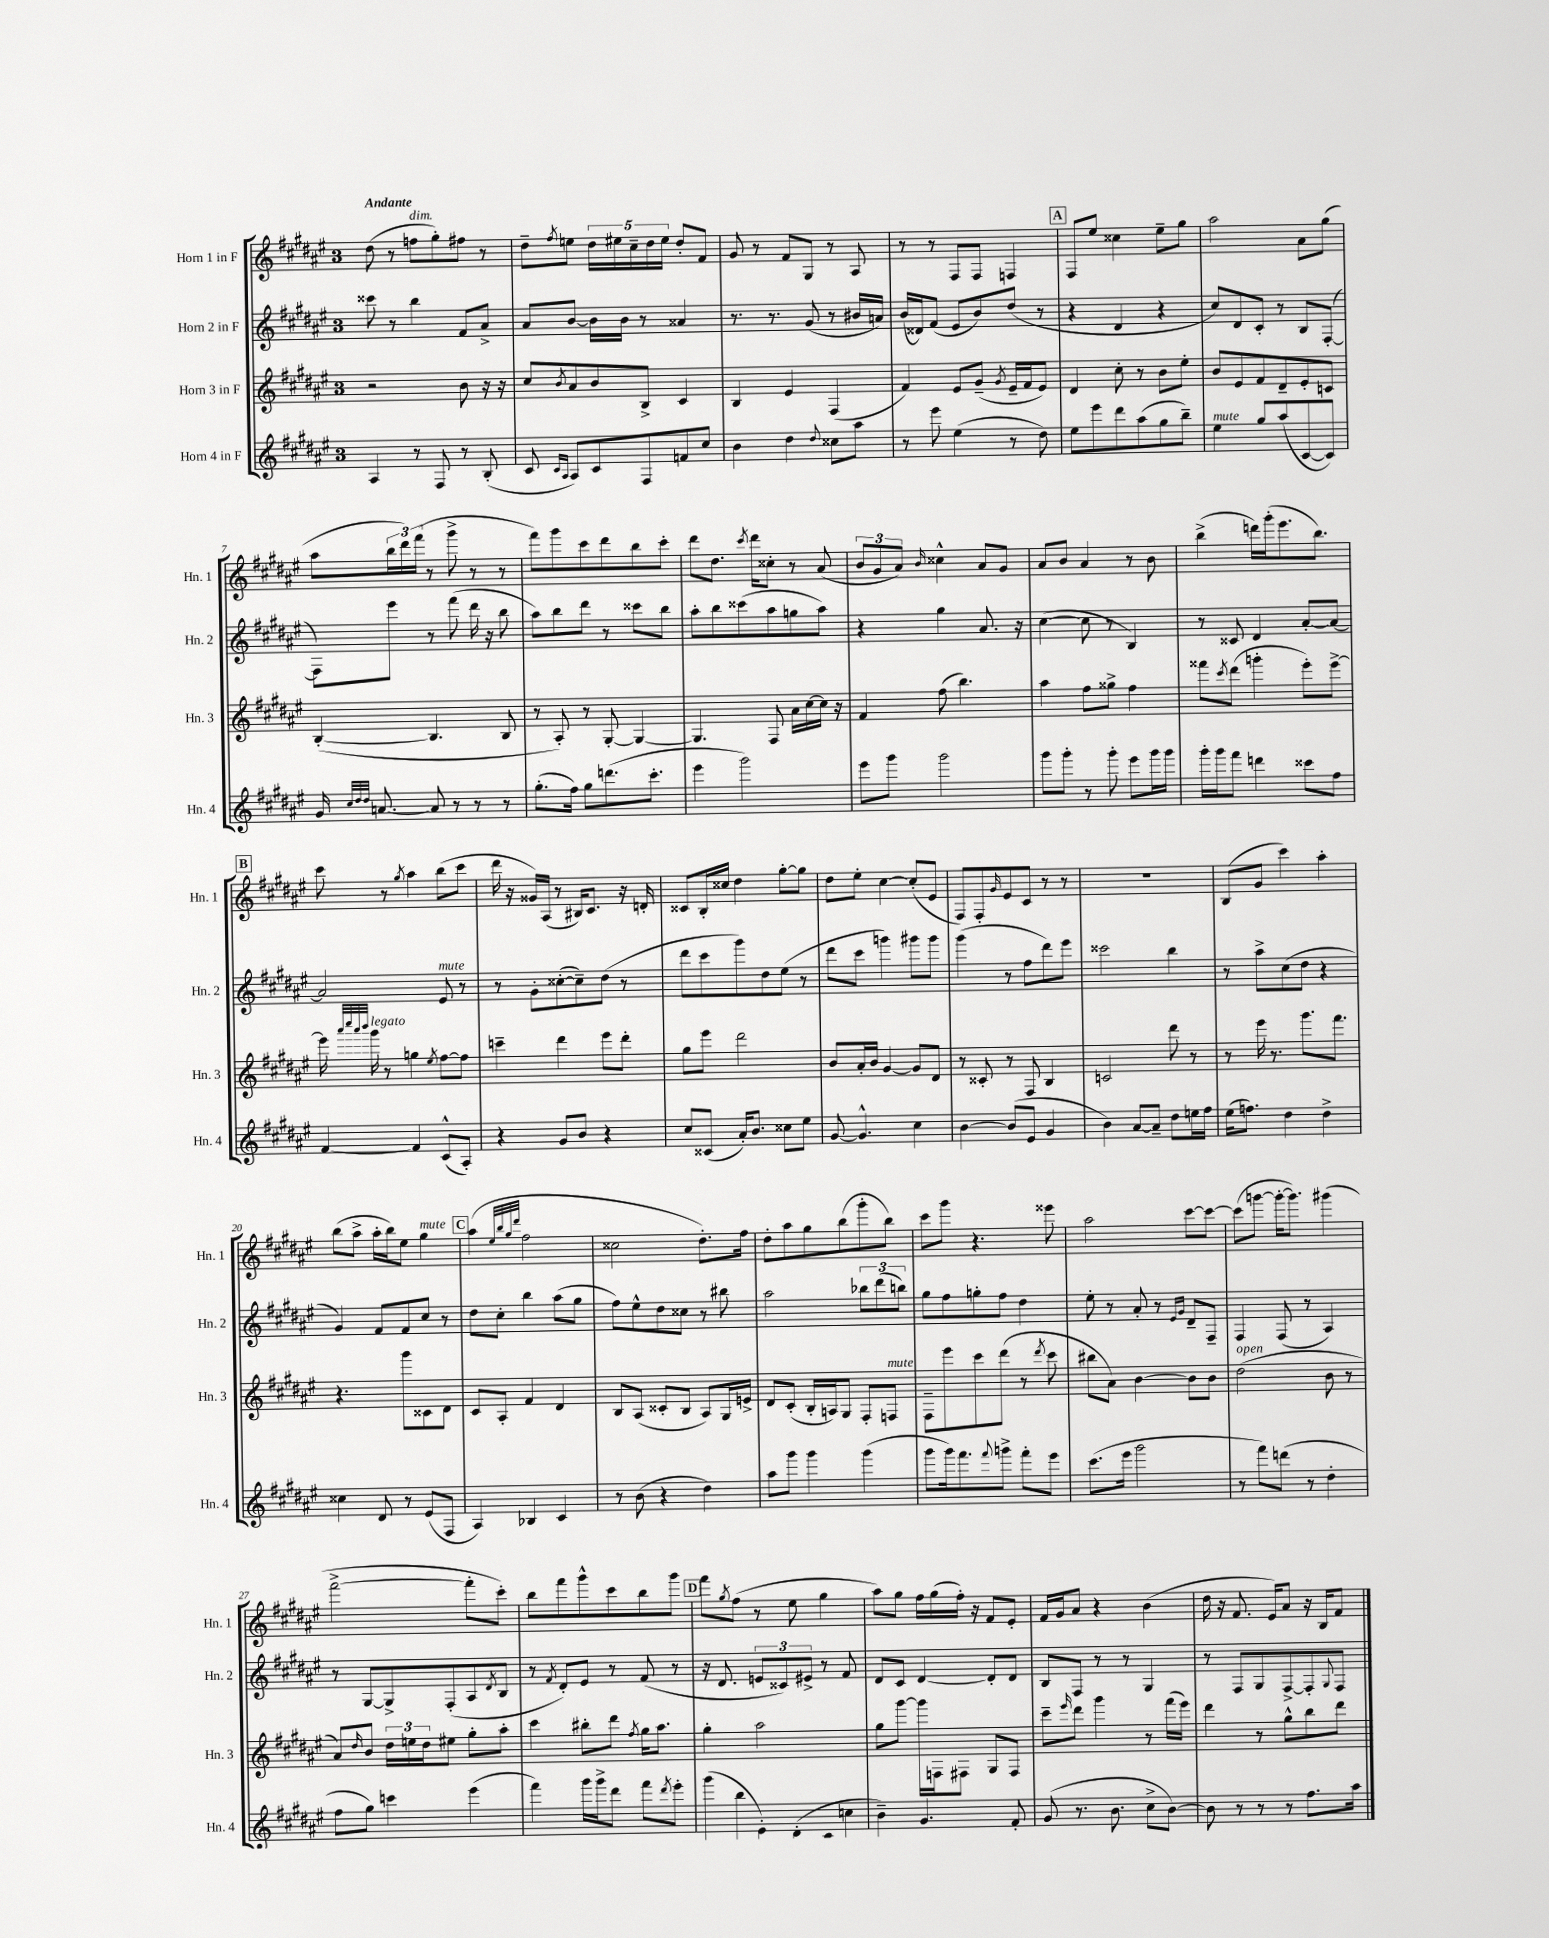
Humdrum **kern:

**kern	**kern	**kern	**kern
*part4	*part3	*part2	*part1
*staff4	*staff3	*staff2	*staff1
*I"Horn 4 in F	*I"Horn 3 in F	*I"Horn 2 in F	*I"Horn 1 in F
*I'Hn. 4	*I'Hn. 3	*I'Hn. 2	*I'Hn. 1
*clefG2	*clefG2	*clefG2	*clefG2
*k[f#c#g#d#a#e#]	*k[f#c#g#d#a#e#]	*k[f#c#g#d#a#e#]	*k[f#c#g#d#a#e#]
*M3/4	*M3/4	*M3/4	*M3/4
=1	=1	=1	=1
!	!	!	!LO:TX:a:B:t=Andante
4A#/	2r	8ccc##X\	(8dd#\
.	.	8r	8r
!	!	!	!LO:TX:a:i:t=dim.
8r	.	4bb\	8ffn\L
8F#/	.	.	8gg#'\)
8r	8b\	8f#/L	8ff#X\J
(8B'/	16r	8a#^/J	8r
.	16r	.	.
=2	=2	=2	=2
8c#/	8cc#/L	8a#/L	8dd#~\L
16qqc#/LL	.	.	.
16qqA#/JJ	8qb/	.	8qff#/
8A#/L)	8a#/	[8b/J	8een\J
8c#/	8b/	16b\LL]	20dd#\LL
.	.	.	20ee#X\
.	.	16b\JJ	.
.	.	.	20cc#~\
8F#/	8B^/J	8r	.
.	.	.	20dd#\
.	.	.	20ee#\JJ
8fn/	4c#/	4a##X/	8dd#'/L
8cc#/J	.	.	8f#/J
=3	=3	=3	=3
4b\	4B/	8.r	8g#/
.	.	.	8r
.	.	8.r	.
4dd#\	4e#/	.	8f#/L
.	.	(8g#/	8G#/J
8qqdd#/	.	.	.
8cc##X\L	(4F#/	8r	8r
8aa#\J	.	16b#X/LL	8A#/
.	.	16an/JJ)	.
=4	=4	=4	=4
8r	4f#/)	(16b/LL	8r
.	.	16d##X/J)	.
8eee#\	.	(8f#/J	8r
(4ee#\	8e#/L	8e#/L	8F#/L
.	(8g#~/J	8b/)	8F#/J
.	8qg#/	.	.
8r	16e#~/LL	(8dd#/J	4Fn/
.	16f#/J	.	.
8dd#\)	8e#/J)	8r	.
!!LO:REH:place=s1:t=A
=5	=5	=5	=5
8ee#\L	4d#/	4r	8F#/L
8eee#\	.	.	8ee#/J
8ddd#\	8cc#'\	4d#/	4cc##X\
(8aa#\	8r	.	.
8gg#\	8b\L	4r	8ee#~\L
8bb~\J)	8ee#'\J	.	8gg#\J
=6	=6	=6	=6
!LO:TX:a:i:t=mute	!	!	!
4ee#\	8b/L	8cc#/L)	2aa#\
.	8e#/	8d#/	.
8gg#/L	8f#/	8c#'/J	.
(8aa#/	8d#~/	8r	.
[8c#/	8e#'/	8B/L	8a#\L
8c#/J])	8cn/J	([8F#'/J	(8gg#\J
!!LO:LB:g=z
=7	=7	=7	=7
16g#/	([4B'/	8F#\L])	8aa#\L
32qqcc#/LLL	.	.	.
32qqdd#/	.	.	.
32qqdd#/JJJ	.	.	.
[8.an/	.	.	.
.	.	8eee#\J	24bb\L
.	.	.	24ddd#\)
.	.	.	(24fff#\JJ
8a/]	4.B/]	8r	8r
8r	.	(8fff#\	8ggg#^\
8r	.	16ddd#\	8r
.	.	16r	.
8r	8B/	8bb\	8r
=8	=8	=8	=8
(8.gg#'\L	8r	8aa#\L)	8fff#\L)
.	8A#'/)	8bb\	8ggg#\
16ff#\Jk)	.	.	.
8gg#\L	8r	8ddd#\J	8ccc#\
(8.dddn\	[8G#'/	8r	8ddd#\
.	4G#/_	8ccc##X\L	8bb\
8.ccc#'\J	.	.	.
.	.	8bb\J	8ccc#'\J
=9	=9	=9	=9
4eee#\	4.G#/]	8aa#'\L	8ddd#\L
.	.	8bb\	8.dd#\J
2ggg#\)	.	(8ccc##X\	.
.	.	.	8qccc#/
.	.	.	16ddd#\KL
.	8F#/	8aa#\	8cc##X'\J
.	16a#\LL	8ggn\	8r
.	[16cc#\	.	.
.	16cc#\JJ]	8aa#\J)	(8a#/
.	16r	.	.
=10	=10	=10	=10
8eee#\L	4f#/	4r	12b/L
.	.	.	12g#/
8ggg#\J	.	.	.
.	.	.	12a#/J)
.	.	.	16qqb/
2ggg#\	(8ff#\	4gg#\	4cc##X^^\
.	4.bb\)	.	.
.	.	8.a#/	8a#/L
.	.	.	8g#/J
.	.	16r	.
=11	=11	=11	=11
8ggg#\L	4aa#\	([4cc#\	8a#/L
8ggg#'\J	.	.	8b/J
8r	8ff#\L	8cc#\]	4a#/
8ggg#'\	8gg##X^\J	8r	.
8eee#\L	4ff#\	4B/)	8r
16ggg#\L	.	.	8b\
16ggg#\JJ	.	.	.
=12	=12	=12	=12
16ggg#'\LL	8fff##X\L	8r	(4bb^\
16ggg#\J	.	.	.
.	8qccc#/	.	.
8fff#\J	(8ddd#\J	8c##X/	.
4dddn\	4gggn'\	4d#/	16dddn\LL)
.	.	.	(16ggg#'\J
.	.	.	8.eee#\
8ccc##X\L	8eee#'\L)	[8a#'/L	.
.	.	.	8.bb\J)
8ff#\J	[8eee#^\J	8a#/J_	.
!!LO:LB:g=z
!!LO:REH:place=s1:t=B
=13	=13	=13	=13
[4f#/	16eee#\]	2a#/]	8ccc#\
.	32qqaaa#/LLL	.	.
.	32qqcccc#/	.	.
.	32qqaaa#/	.	.
.	32qqbbb/JJJ	.	.
!	!LO:TX:a:i:t=legato	!	!
.	16ggg#\	.	.
.	8r	.	8r
.	.	.	8qgg#/
4f#/]	4ggn\	.	4aa#\
.	8qee#/	.	.
!	!	!LO:TX:a:i:t=mute	!
(8c#^^/L	[8ff#\L	8e#/	(8bb\L
8A#'/J)	8ff#\J]	8r	8ccc#\J
=14	=14	=14	=14
4r	4cccn~\	8r	16ddd#\
.	.	.	16r
.	.	8g#'\L	16g##X/LL)
.	.	.	(16A#/JJ
8g#/L	4ddd#\	([8cc##X'\	8r
8b/J	.	8cc##~\])	16B#X/KL)
.	.	.	8.c#/J
4r	8eee#\L	(8dd#\J	.
.	8ddd#'\J	8r	16r
.	.	.	16dn'/
=15	=15	=15	=15
8cc#/L	8gg#\L	8ddd#\L	8c##X/L
(8c##X/J	8eee#\J	8ccc#\	16B'/L
.	.	.	16cc##X/JJ
16a#'/KL)	2ddd#\	8ggg#\)	4dd#\
8.b/J	.	.	.
.	.	8dd#\	.
8cc##X\L	.	(8ee#\J	[8gg#'\L
8ee#\J	.	8r	8gg#\J]
=16	=16	=16	=16
[8g#/	8b/L	8ddd#\L	8dd#\L
4.g#^^/]	16a#'/L	8ccc#\J	8ee#'\J
.	16b/JJ	.	.
.	[4g#/	4gggn\)	[4cc#\
4cc#\	8g#/L]	8ggg#X\L	(8cc#'/L]
.	8d#/J	8ggg#\J	8e#/J
=17	=17	=17	=17
[4b\	8r	(4ggg#\	8F#/L)
.	8c##X'/	.	8F#'/
.	.	.	16qqg#/
(8b/L]	8r	8r	8e#/
8e#/J	8F#/	8ff#\L	8c#/J
4g#/	4B/	8ddd#\)	8r
.	.	8eee#\J	8r
=18	=18	=18	=18
4b\)	2cn/	2ccc##X\	2.r
[8a#/L	.	.	.
8a#~/J]	.	.	.
8dd#\L	8ddd#\	4bb\	.
16een\L	8r	.	.
16ff#\JJ	.	.	.
=19	=19	=19	=19
(16ee#\KL	8r	8r	(8B/L
8.ffn\J)	.	.	.
.	16eee#\	8aa#^\L	8g#/J
.	8.r	.	.
4dd#\	.	(8cc#\	4ccc#\)
.	8.ggg#\L	8dd#\J	.
4dd#^\	.	4r	4aa#'\
.	8.fff#\J	.	.
!!LO:LB:g=z
=20	=20	=20	=20
4cc##X\	4.r	4g#/)	(8bb\L
.	.	.	8aa#^\J
8d#/	.	8f#/L	16aa#'\LL
.	.	.	16bb\J)
8r	8ggg#\L	8f#/	8ee#\J
!	!	!	!LO:TX:a:i:t=mute
(8e#/L	8c##X\	8cc#/J	4gg#\
8F#/J	8d#\J	8r	.
!!LO:REH:place=s1:t=C
=21	=21	=21	=21
4A#/)	8c#/L	8dd#\L	(4aa#\
.	8A#'/J	8cc#'\J	.
.	.	.	32qqee#/LLL
.	.	.	32qqbb/
.	.	.	32qqgg#/
.	.	.	32qqddd#/JJJ
4B-X/	4f#/	4bb\	2ff#\
4c#/	4d#/	(8aa#\L	.
.	.	8gg#\J	.
=22	=22	=22	=22
8r	8B/L	8ff#\L)	2cc##X\
(8b\	(8A#/J	8ee#^^\	.
4r	8c##X'/L	8dd#\	.
.	8B/J	8cc##X\J	.
4dd#\)	8A#/L)	8r	8.dd#'\L)
.	16G#/L	8bb#X\	.
.	16en^/JJ	.	16ff#\Jk
=23	=23	=23	=23
8aa#\L	8d#/L	2aa#\	8dd#'\L
8ggg#\J	(8c#'/J	.	8aa#\
4ggg#\	16B'/LL	.	8gg#\
.	16An/J)	.	.
.	8G#/J	.	(8bb\
(4ggg#\	8F#'/L	12bb-X\L	8ggg#'\
.	.	(12ddd#\	.
!	!LO:TX:a:i:t=mute	!	!
.	8Fn/J	.	8bb\J)
.	.	12bbn\J)	.
=24	=24	=24	=24
8ggg#\L	8F#~\L	8gg#\L	8ccc#\L
16ggg#\k)	8eee#\	8ff#\	8ggg#\J
8.fff#\	.	.	.
.	8ccc#\	8ggn'\	4.r
8qqfff#/	.	.	.
8gggn^\J	(8ddd#\J	8ff#\J	.
8fff#'\L	8r	4dd#\	.
.	8qddd#/	.	.
8eee#\J	8ccc#\	.	8eee##X\
=25	=25	=25	=25
(8.ccc#\L	8bb#X\L	8ee#'\	2aa#\
.	8a#\J)	8r	.
16eee#\Jk	.	.	.
2ggg#\	[4b\	8a#'/	.
.	.	8r	.
.	.	16qqe#/LL	.
.	.	16qqg#/JJ	.
.	8b\L]	8d#~/L	[8ccc#\L
.	8b\J	8F#~/J	8ccc#\J_
=26	=26	=26	=26
!	!LO:TX:a:i:t=open	!	!
8r	(2dd#\	4F#/	(8ccc#\L]
8fff#\L)	.	.	[8gggn\J
(8dddn\J	.	(8F#/	16ggg'\KL_
.	.	.	8.ggg\J])
8r	.	8r	.
4dd#'\	8b\	4A#/)	(4ggg#X\
.	8r	.	.
!!LO:LB:g=z
=27	=27	=27	=27
8ff#\L	8a#/L)	8r	[2fff#^\
.	16qqdd#/	.	.
8gg#\J)	8b/J	[8G#/L	.
4cccn\	24dd#\LL	8G#^/]	.
.	24een\	.	.
.	24dd#\J	.	.
.	8ee#X\J	(8F#'/	.
(4eee#\	8gg#'\L	8A#/	8fff#'\L]
.	.	8qd#/	.
.	8aa#'\J	8B/J	8ccc#'\J)
=28	=28	=28	=28
4fff#\)	4ccc#\	8r	8bb\L
.	.	8qf#/	.
.	.	8d#'/L)	8fff#\
16ggg#\LL	8bb#X'\L	8e#/J	8ggg#^^\
16ggg#^\J	.	.	.
8ddd#\J	8ddd#\J	8r	8ccc#\
.	8qff#/	.	.
8fff#\L	16gg#\KL	(8f#/	8bb\
.	8.aa#\J	.	.
8qddd#/	.	.	.
8eee#'\J	.	8r	8ggg#\J
!!LO:REH:place=s1:t=D
=29	=29	=29	=29
(8ggg#\L	4gg#'\	16r	8fff#\L
.	.	8.d#/	.
.	.	.	8qgg#/
8bb\	.	.	(8ff#\J
8e#'\)	2aa#\	12en/L	8r
.	.	12c##X/)	.
(8d#'\	.	.	8ee#\
.	.	12e#X^/J	.
8c#\	.	8r	4gg#\
8ccn\J	.	8f#/	.
=30	=30	=30	=30
4b~\)	8gg#\L	8d#/L	8aa#\L)
.	[8ggg#\J	8c#/J	8gg#\J
4.g#/	16ggg#\LL]	[4d#/	16ff#\LL
.	16Fn\J	.	(16gg#\
.	8F#X\J	.	16ff#'\JJ)
.	.	.	16r
.	8G#/L	8d#'/L]	8f#/L
8f#'/	8F#/J	8d#/J	8e#'/J
=31	=31	=31	=31
(8g#/	8ccc#~\L	8B/L	16f#/LL
.	.	.	16g#/J
.	16qqeee#/	.	.
8.r	8ddd#\J	8F#/J	8a#/J
.	4ggg#\	8r	4r
8.b\	.	.	.
.	.	8r	.
8cc#^\L	8r	4G#/	(4b\
[8b\J)	(16fff#\LL	.	.
.	16eee#\JJ)	.	.
=32	=32	=32	=32
8b\]	4ddd#\	8r	16dd#\
.	.	.	16r
8r	.	8F#/L	8.f#/
8r	8r	8G#/	.
.	.	.	16e#/KL)
8r	8gg#^^\L	[8F#^/	8a#/J
8.ff#\L	8bb\	8F#'/]	16r
.	.	.	16B/KL
.	.	8qqG#/	.
.	8ddd#\J	8F#/J	8f#/J
16aa#\Jk	.	.	.
==	==	==	==
*-	*-	*-	*-
